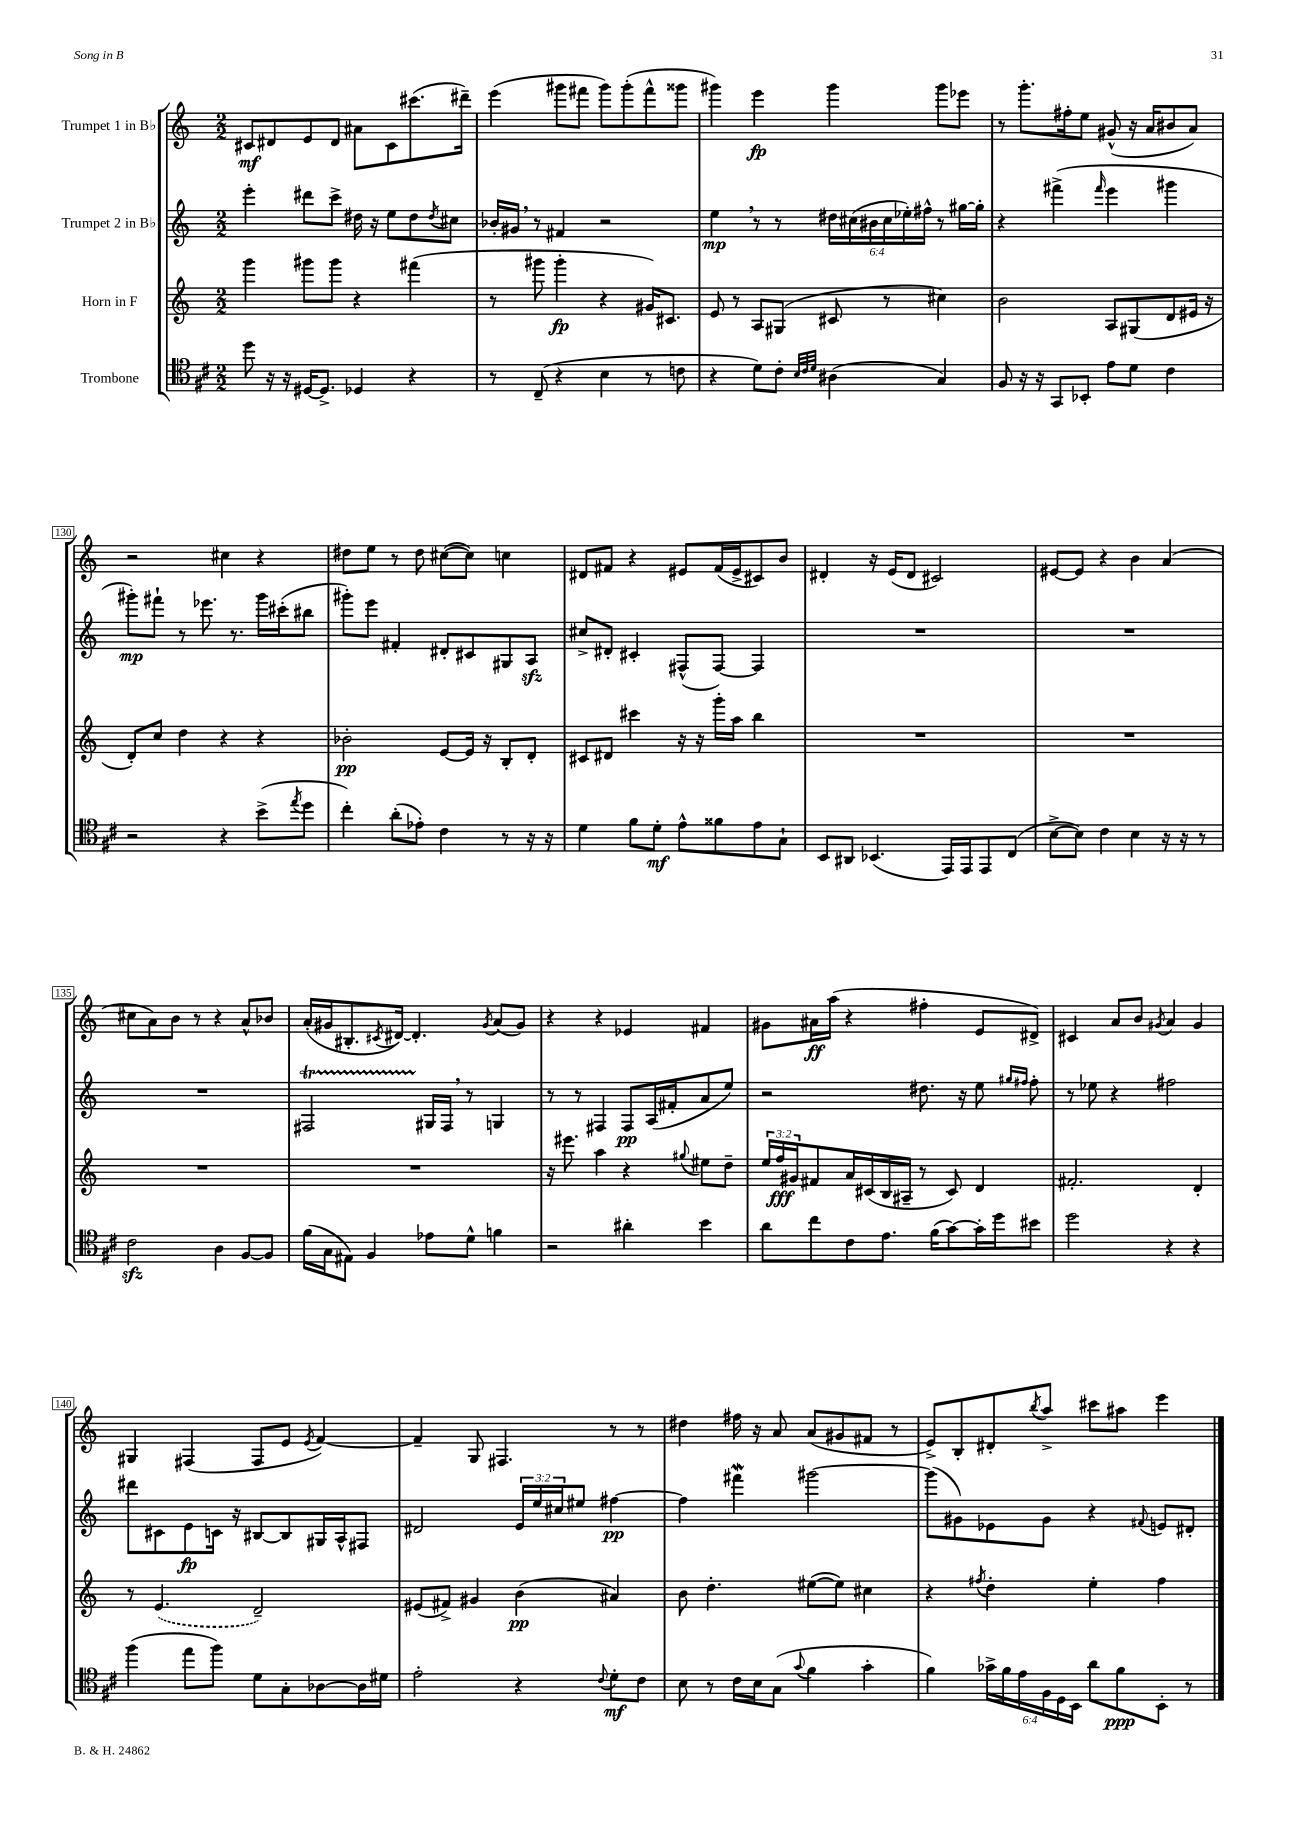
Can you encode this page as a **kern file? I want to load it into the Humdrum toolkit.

**kern	**dynam	**kern	**dynam	**kern	**dynam	**kern	**dynam
*part4	*part4	*part3	*part3	*part2	*part2	*part1	*part1
*staff4	*staff4	*staff3	*staff3	*staff2	*staff2	*staff1	*staff1
*I"Trombone	*	*I"Horn in F	*	*I"Trumpet 2 in B♭	*	*I"Trumpet 1 in B♭	*
*clefC4	*	*clefG2	*	*clefG2	*	*clefG2	*
*k[f#c#]	*	*k[]	*	*k[]	*	*k[]	*
*M2/2	*	*M2/2	*	*M2/2	*	*M2/2	*
=126	=126	=126	=126	=126	=126	=126	=126
8dd\	.	4ggg\	.	4eee'\	.	8c#X/L	mf
16r	.	.	.	.	.	8d#X/	.
16r	.	.	.	.	.	.	.
[16D#X/KL	.	8ggg#X\L	.	8ddd#X\L	.	8e/	.
8.D#^/J]	.	.	.	.	.	.	.
.	.	8ggg#\J	.	8ccc^\J	.	8d#/J	.
4D-X/	.	4r	.	16dd#X\	.	8a#X\L	.
.	.	.	.	16r	.	.	.
.	.	.	.	8ee\L	.	8c#\	.
4r	.	(4fff#X\	.	8dd#\	.	(8.ccc#X\	.
.	.	.	.	8qdd#/	.	.	.
.	.	.	.	8cc#X\J	.	.	.
.	.	.	.	.	.	16ddd#X~\Jk)	.
=127	=127	=127	=127	=127	=127	=127	=127
8r	.	8r	.	16b-X'/LL	.	(4eee\	.
.	.	.	.	16g#X,/JJ	.	.	.
(8C#~/	.	8ggg#X\	.	8r	.	.	.
4r	.	4ggg#'\	fp	4f#X/	.	8ggg#X\L	.
.	.	.	.	.	.	8fff#X\J	.
4B\	.	4r	.	2r	.	8ggg#\L)	.
.	.	.	.	.	.	(8ggg#'\	.
8r	.	16g#X/KL)	.	.	.	8fff#^^\	.
.	.	8.c#X/J	.	.	.	.	.
8cn\	.	.	.	.	.	8ggg##X\J	.
=128	=128	=128	=128	=128	=128	=128	=128
4r	.	8e/	.	4ee,\	mp	4ggg#X\)	.
.	.	8r	.	.	.	.	.
8d\L)	.	8A/L	.	8r	.	4eee\	fp
8c#'\J	.	(8G#X/J	.	8r	.	.	.
32qqB/LLL	.	.	.	.	.	.	.
32qqc#/	.	.	.	.	.	.	.
32qqd/JJJ	.	.	.	.	.	.	.
(4A#X\	.	8c#X/	.	24dd#X\LL	.	4ggg#\	.
.	.	.	.	(24cc#X\	.	.	.
.	.	.	.	24b#X\	.	.	.
.	.	8r	.	24cc#\	.	.	.
.	.	.	.	24ee-X'\)	.	.	.
.	.	.	.	24ff#X^^\JJ	.	.	.
4G/)	.	4cc#X\)	.	8r	.	8ggg#\L	.
.	.	.	.	[16gg#X\LL	.	8eee-X\J	.
.	.	.	.	16gg#'\JJ]	.	.	.
=129	=129	=129	=129	=129	=129	=129	=129
8F#/	.	2b\	.	4r	.	8r	.
16r	.	.	.	.	.	8.ggg'\L	.
16r	.	.	.	.	.	.	.
8GG/L	.	.	.	(4fff#X^\	.	.	.
.	.	.	.	.	.	16ff#X'\k	.
8BB-X'/J	.	.	.	.	.	8ee\J	.
.	.	.	.	16qqfff#/	.	.	.
8e\L	.	8A/L	.	4eee\	.	(8g#X^^/	.
8d\J	.	(8G#X/	.	.	.	16r	.
.	.	.	.	.	.	16a/KL	.
4c#\	.	8d/	.	4ggg#X\	.	8b#X/	.
.	.	16e#X/Jk	.	.	.	8a/J)	.
.	.	16r	.	.	.	.	.
!!LO:LB:g=z
=130	=130	=130	=130	=130	=130	=130	=130
2r	.	8d'/L)	.	8ggg#X'\L)	mp	2r	.
.	.	8cc/J	.	8fff#X`\J	.	.	.
.	.	4dd\	.	8r	.	.	.
.	.	.	.	8.eee-X\	.	.	.
4r	.	4r	.	.	.	4cc#X\	.
.	.	.	.	8.r	.	.	.
(8b^\L	.	4r	.	16ggg#\LL	.	4r	.
.	.	.	.	(16ccc#X'\J	.	.	.
8qee/	.	.	.	.	.	.	.
8dd\J	.	.	.	8bb#X\J	.	.	.
=131	=131	=131	=131	=131	=131	=131	=131
4cc#'\)	.	2b-X'\	pp	8ggg#X'\L)	.	8dd#X\L	.
.	.	.	.	8eee\J	.	8ee\J	.
(8a'\L	.	.	.	4f#X'/	.	8r	.
8e-X'\J)	.	.	.	.	.	8dd#\	.
4c#\	.	[8e/L	.	8d#X'/L	.	([8cc#X\L	.
.	.	16e/Jk]	.	8c#X/	.	8cc#\J])	.
.	.	16r	.	.	.	.	.
8r	.	8B'/L	.	8G#X/	.	4ccn\	.
16r	.	8d'/J	.	8Azz/J	.	.	.
16r	.	.	.	.	.	.	.
=132	=132	=132	=132	=132	=132	=132	=132
4d\	.	8c#X/L	.	8cc#X^/L	.	8d#X/L	.
.	.	8d#X/J	.	8d#X'/J	.	8f#X/J	.
8f#\L	.	4ccc#X\	.	4c#X'/	.	4r	.
8d'\J	mf	.	.	.	.	.	.
8e^^\L	.	16r	.	(8F#X^^/L	.	8e#X/L	.
.	.	16r	.	.	.	.	.
8f##X\	.	16ggg'\LL	.	[8F#/J)	.	(16f#/L	.
.	.	16aa\JJ	.	.	.	16e#^/J	.
8e\	.	4bb\	.	4F#/]	.	8c#X/)	.
8G`\J	.	.	.	.	.	8b/J	.
=133	=133	=133	=133	=133	=133	=133	=133
8BB/L	.	1r	.	1r	.	4d#X'/	.
8AA#X/J	.	.	.	.	.	.	.
(4.BB-X/	.	.	.	.	.	16r	.
.	.	.	.	.	.	(16e/KL	.
.	.	.	.	.	.	8d#/J	.
.	.	.	.	.	.	2c#X/)	.
16EE/LL)	.	.	.	.	.	.	.
16EE/J	.	.	.	.	.	.	.
8EE/	.	.	.	.	.	.	.
(8C#/J	.	.	.	.	.	.	.
=134	=134	=134	=134	=134	=134	=134	=134
[8B^\L	.	1r	.	1r	.	[8e#X/L	.
8B\J])	.	.	.	.	.	8e#/J]	.
4c#\	.	.	.	.	.	4r	.
4B\	.	.	.	.	.	4b\	.
16r	.	.	.	.	.	(4a/	.
16r	.	.	.	.	.	.	.
8r	.	.	.	.	.	.	.
!!LO:LB:g=z
=135	=135	=135	=135	=135	=135	=135	=135
2c#zz\	.	1r	.	1r	.	8cc#X\L	.
.	.	.	.	.	.	8a\)	.
.	.	.	.	.	.	8b\J	.
.	.	.	.	.	.	8r	.
4A\	.	.	.	.	.	4r	.
[8F#/L	.	.	.	.	.	8a^^/L	.
8F#/J]	.	.	.	.	.	8b-X/J	.
=136	=136	=136	=136	=136	=136	=136	=136
(16f#\LL	.	1r	.	2F#Xt/	.	(16a'/LL	.
16G\J	.	.	.	.	.	16g#X/J	.
8E#X\J)	.	.	.	.	.	8.B#X'/	.
4F#/	.	.	.	.	.	.	.
.	.	.	.	.	.	8qc#X/	.
.	.	.	.	.	.	[16d#X/Jk)	.
.	.	.	.	.	.	4.d#'/]	.
8e-X\L	.	.	.	16G#X/LL	.	.	.
.	.	.	.	16F#,/JJ	.	.	.
8d^^\J	.	.	.	8r	.	.	.
.	.	.	.	.	.	8qg#/	.
4fn\	.	.	.	4Gn/	.	(8a/L	.
.	.	.	.	.	.	8g#/J)	.
=137	=137	=137	=137	=137	=137	=137	=137
2r	.	16r	.	8r	.	4r	.
.	.	8.eee#X\	.	.	.	.	.
.	.	.	.	8r	.	.	.
.	.	4aa\	.	4F#X/	.	4r	.
4a#X'\	.	4r	.	8F#/L	pp	4e-X/	.
.	.	.	.	(16A/L	.	.	.
.	.	.	.	16f#X'/J	.	.	.
.	.	8qqgg#X/	.	.	.	.	.
4b\	.	8ee#X\L	.	8a/	.	4f#X/	.
.	.	8dd~\J	.	8ee/J)	.	.	.
=138	=138	=138	=138	=138	=138	=138	=138
8a\L	.	24ee/LL	.	2r	.	8g#X\L	.
.	.	24ff/	fff	.	.	.	.
.	.	24g#X/J	.	.	.	.	.
8cc#\	.	8f#X/	.	.	.	16a#X\L	ff
.	.	.	.	.	.	(16aa\JJ	.
8c#\	.	16a/L	.	.	.	4r	.
.	.	(16c#X/	.	.	.	.	.
8.e\J	.	16B/	.	.	.	.	.
.	.	16A#X~/JJ	.	.	.	.	.
.	.	8r	.	8.dd#X\	.	4ff#X'\	.
(16f#\KL	.	.	.	.	.	.	.
[8g\)	.	8c#/)	.	.	.	.	.
.	.	.	.	16r	.	.	.
16g'\L]	.	4d/	.	8ee\	.	8e/L	.
16dd\J	.	.	.	.	.	.	.
.	.	.	.	16qqgg#X/LL	.	.	.
.	.	.	.	16qqff#X/JJ	.	.	.
8b#X\J	.	.	.	8ff#'\	.	8d#X^/J)	.
=139	=139	=139	=139	=139	=139	=139	=139
2dd\	.	2.f#X'/	.	8r	.	4c#X/	.
.	.	.	.	8ee-X\	.	.	.
.	.	.	.	4r	.	8a/L	.
.	.	.	.	.	.	8b/J	.
.	.	.	.	.	.	8qg#X/	.
4r	.	.	.	2ff#X\	.	4a/	.
4r	.	4d'/	.	.	.	4g#/	.
!!LO:LB:g=z
=140	=140	=140	=140	=140	=140	=140	=140
(4ff#\	.	8r	.	8ddd#X\L	.	4G#X/	.
.	.	(4.e/	.	8c#X\	.	.	.
8ee\L	.	.	.	8e\	fp	(4F#X/	.
8ff#\J)	.	.	.	16cn\Jk	.	.	.
.	.	.	.	16r	.	.	.
8d\L	.	2d~/)	.	[8B#X/L	.	8F#/L	.
8G'\	.	.	.	8B#/]	.	8e/J	.
.	.	.	.	.	.	8qe/	.
[8A-X\	.	.	.	16G#X/L	.	[4f/)	.
.	.	.	.	16A^^/J	.	.	.
16A-\L]	.	.	.	8F#X/J	.	.	.
16d#X\JJ	.	.	.	.	.	.	.
=141	=141	=141	=141	=141	=141	=141	=141
2e'\	.	(8e#X/L	.	2d#X/	.	4f~/]	.
.	.	8f#X^/J)	.	.	.	.	.
.	.	4g#X/	.	.	.	8G/	.
.	.	.	.	.	.	4.F#X/	.
4r	.	(4b\	pp	24e/LL	.	.	.
.	.	.	.	24ee/	.	.	.
.	.	.	.	24cc#X/J	.	.	.
.	.	.	.	8ee#X/J	.	.	.
8qqc#/	.	.	.	.	.	.	.
8d'\L	mf	4a#X/)	.	[4ff#X\	pp	8r	.
8c#\J	.	.	.	.	.	8r	.
=142	=142	=142	=142	=142	=142	=142	=142
8B\	.	8b\	.	4ff#\]	.	4dd#X\	.
8r	.	4.dd'\	.	.	.	.	.
16c#\LL	.	.	.	4fff#XW\	.	16ff#X\	.
16B\J	.	.	.	.	.	16r	.
(8G\J	.	.	.	.	.	8a/	.
8qqg/	.	.	.	.	.	.	.
4f#\	.	([8ee#X\L	.	[2ggg#X\	.	(8a/L	.
.	.	8ee#\J])	.	.	.	8g#X/	.
4g'\	.	4cc#X\	.	.	.	8f#X/J	.
.	.	.	.	.	.	8r	.
=143	=143	=143	=143	=143	=143	=143	=143
4f#\)	.	4r	.	(8ggg#\L]	.	8e^/L)	.
.	.	.	.	8g#X\)	.	8B'/	.
.	.	8qff#X/	.	.	.	.	.
24g-X^\LL	.	4dd'\	.	8e-X\	.	8d#X'/	.
24f#\	.	.	.	.	.	.	.
24e\	.	.	.	.	.	.	.
.	.	.	.	.	.	8qbb/	.
24F#\	.	.	.	8g#\J	.	8aa^/J	.
24D\	.	.	.	.	.	.	.
24BB\JJ	.	.	.	.	.	.	.
8a\L	.	4ee'\	.	4r	.	8ccc#X\L	.
8f#\	ppp	.	.	.	.	8aa#X\J	.
.	.	.	.	8qqf#X/	.	.	.
8BB'\J	.	4ff#\	.	8en/L	.	4eee\	.
8r	.	.	.	8d#X'/J	.	.	.
==	==	==	==	==	==	==	==
*-	*-	*-	*-	*-	*-	*-	*-
